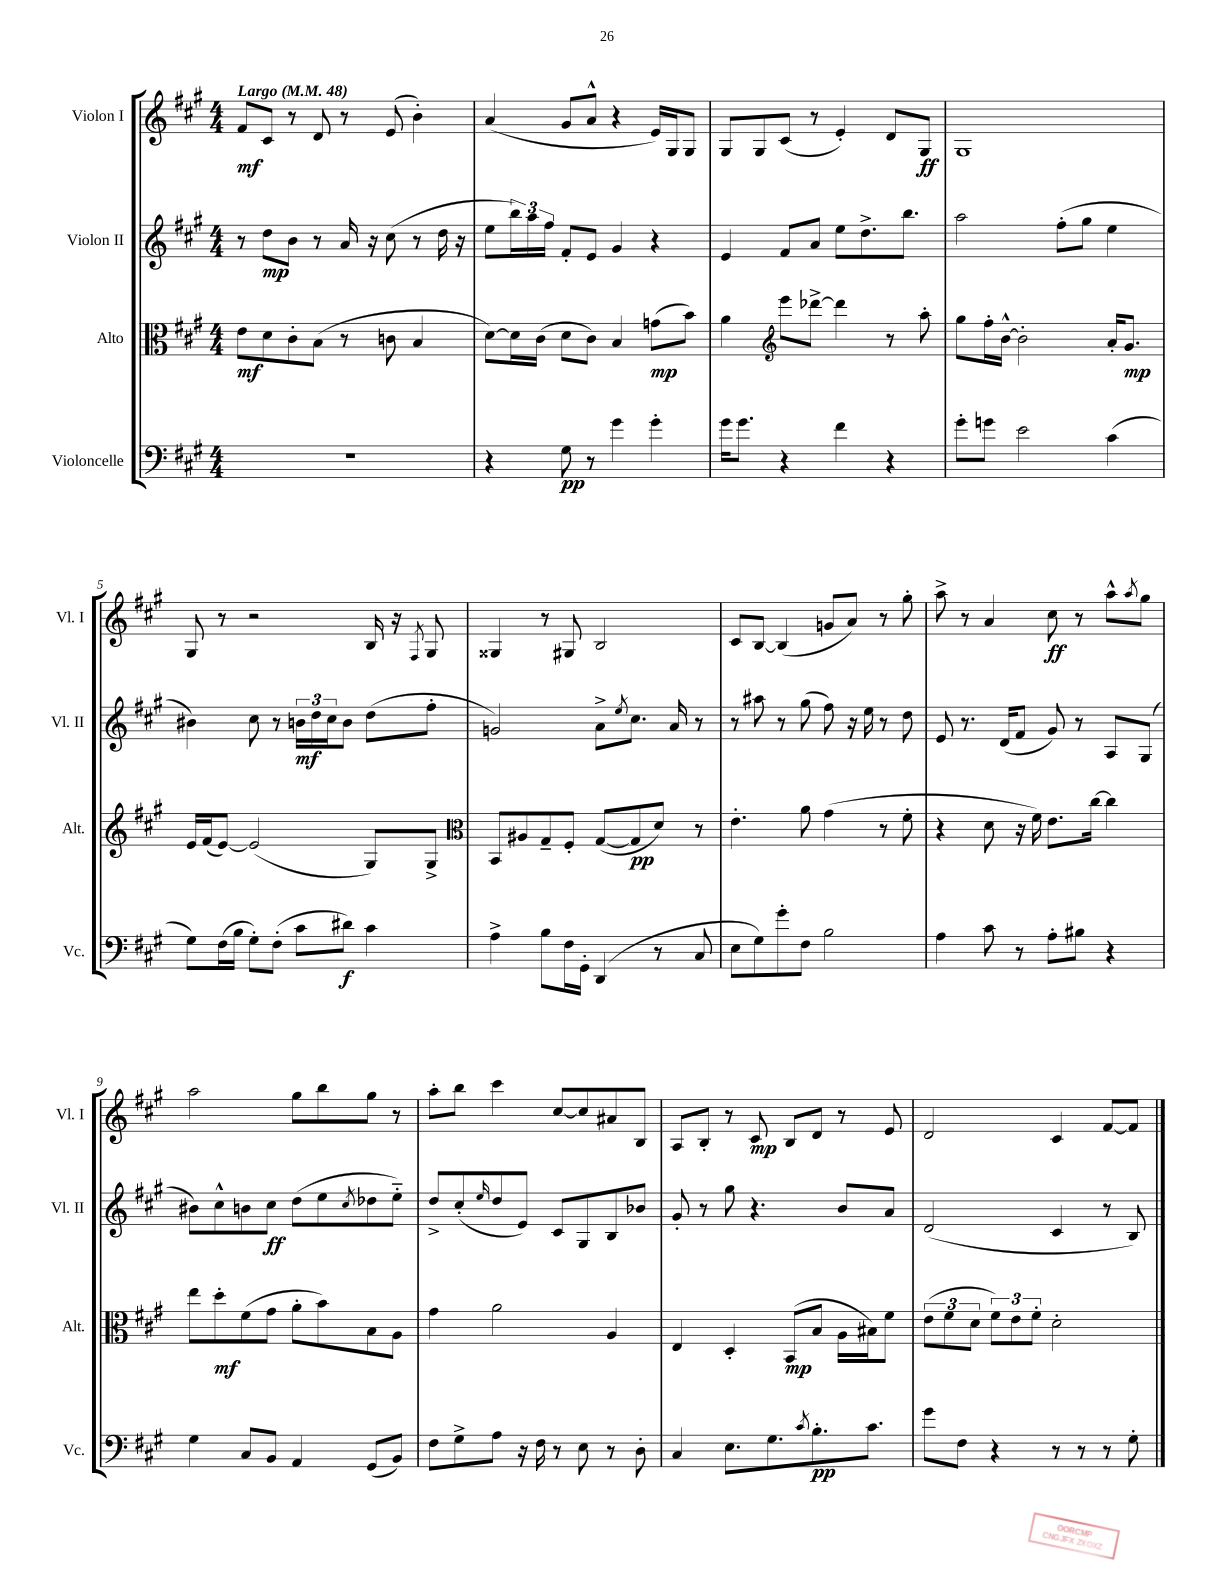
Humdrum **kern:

**kern	**dynam	**kern	**dynam	**kern	**dynam	**kern	**dynam
*part4	*part4	*part3	*part3	*part2	*part2	*part1	*part1
*staff4	*staff4	*staff3	*staff3	*staff2	*staff2	*staff1	*staff1
*I"Violoncelle	*	*I"Alto	*	*I"Violon II	*	*I"Violon I	*
*I'Vc.	*	*I'Alt.	*	*I'Vl. II	*	*I'Vl. I	*
*clefF4	*	*clefC3	*	*clefG2	*	*clefG2	*
*k[f#c#g#]	*	*k[f#c#g#]	*	*k[f#c#g#]	*	*k[f#c#g#]	*
*M4/4	*	*M4/4	*	*M4/4	*	*M4/4	*
*MM48	*	*MM48	*	*MM48	*	*MM48	*
=1	=1	=1	=1	=1	=1	=1	=1
!	!	!	!	!	!	!LO:TX:a:B:t=Largo	!
1r	.	8e\L	mf	8r	.	8f#/L	mf
.	.	8d\	.	8dd\L	mp	8c#/J	.
.	.	8c#'\	.	8b\J	.	8r	.
.	.	(8B\J	.	8r	.	8d/	.
.	.	8r	.	16a/	.	8r	.
.	.	.	.	16r	.	.	.
.	.	8cn\	.	(8cc#\	.	(8e/	.
.	.	4B/	.	8r	.	4b'\)	.
.	.	.	.	16dd\	.	.	.
.	.	.	.	16r	.	.	.
=2	=2	=2	=2	=2	=2	=2	=2
4r	.	[8d\L)	.	8ee\L	.	(4a/	.
.	.	16d\L]	.	24bb\L)	.	.	.
.	.	.	.	24aa\	.	.	.
.	.	(16c#\JJ	.	.	.	.	.
.	.	.	.	24ff#\JJ	.	.	.
8G#\	pp	8d\L	.	8f#'/L	.	8g#/L	.
8r	.	8c#\J)	.	8e/J	.	8a^^/J	.
4g#\	.	4B/	.	4g#/	.	4r	.
4g#'\	.	(8gn\L	mp	4r	.	16e/LL)	.
.	.	.	.	.	.	16G#/J	.
.	.	8b\J)	.	.	.	8G#/J	.
=3	=3	=3	=3	=3	=3	=3	=3
16g#\KL	.	4a\	.	4e/	.	8G#/L	.
8.g#\J	.	.	.	.	.	.	.
.	.	.	.	.	.	8G#/	.
*	*	*clefG2	*	*	*	*	*
4r	.	8eee\L	.	8f#/L	.	(8c#/J	.
.	.	[8ddd-X^\J	.	8a/J	.	8r	.
4f#\	.	4ddd-\]	.	8ee\L	.	4e'/)	.
.	.	.	.	8.dd^\	.	.	.
4r	.	8r	.	.	.	8d/L	.
.	.	.	.	8.bb\J	.	.	.
.	.	8aa'\	.	.	.	8G#/J	ff
=4	=4	=4	=4	=4	=4	=4	=4
8g#'\L	.	8gg#\L	.	2aa\	.	1G#	.
8gn\J	.	16ff#'\L	.	.	.	.	.
.	.	[16b^^\JJ	.	.	.	.	.
2e\	.	2b'\]	.	.	.	.	.
.	.	.	.	(8ff#'\L	.	.	.
.	.	.	.	8gg#\J	.	.	.
(4c#\	.	16a'/KL	.	4ee\	.	.	.
.	.	8.g#/J	mp	.	.	.	.
!!LO:LB:g=z
=5	=5	=5	=5	=5	=5	=5	=5
8G#\L)	.	16e/LL	.	4b#X\)	.	8G#/	.
.	.	(16f#/J	.	.	.	.	.
(16F#\L	.	[8e/J)	.	.	.	8r	.
16B\JJ	.	.	.	.	.	.	.
8G#'\L)	.	(2e/]	.	8cc#\	.	2r	.
(8F#'\J	.	.	.	8r	.	.	.
8c#\L	.	.	.	24bn\LL	mf	.	.
.	.	.	.	24dd\	.	.	.
.	.	.	.	24cc#\J	.	.	.
8d#X\J)	f	.	.	8b\J	.	.	.
4c#\	.	8G#/L)	.	(8dd\L	.	16B/	.
.	.	.	.	.	.	16r	.
.	.	.	.	.	.	8qF#/	.
.	.	8G#^/J	.	8ff#'\J	.	8G#/	.
=6	=6	=6	=6	=6	=6	=6	=6
*	*	*clefC3	*	*	*	*	*
4A^\	.	8BB/L	.	2gn/)	.	4G##X/	.
.	.	8A#X/	.	.	.	.	.
8B\L	.	8G#~/	.	.	.	8r	.
16F#\L	.	8F#'/J	.	.	.	8G#X/	.
16GG#'\JJ	.	.	.	.	.	.	.
(4DD/	.	([8G#/L	.	8a^\L	.	2B/	.
.	.	.	.	8qee/	.	.	.
.	.	8G#/]	pp	8.cc#\J	.	.	.
8r	.	8d/J)	.	.	.	.	.
.	.	.	.	16a/	.	.	.
8C#/	.	8r	.	8r	.	.	.
=7	=7	=7	=7	=7	=7	=7	=7
8E\L	.	4.e'\	.	8r	.	8c#/L	.
8G#\)	.	.	.	8aa#X\	.	[8B/J	.
8g#'\	.	.	.	8r	.	(4B/]	.
8F#\J	.	8a\	.	(8gg#\	.	.	.
2B\	.	(4g#\	.	8ff#\)	.	8gn/L	.
.	.	.	.	16r	.	8a/J)	.
.	.	.	.	16ee\	.	.	.
.	.	8r	.	8r	.	8r	.
.	.	8f#'\	.	8dd\	.	8gg#'\	.
=8	=8	=8	=8	=8	=8	=8	=8
4A\	.	4r	.	8e/	.	8aa^\	.
.	.	.	.	8.r	.	8r	.
8c#\	.	8d\	.	.	.	4a/	.
.	.	.	.	(16d/KL	.	.	.
8r	.	16r	.	8f#/J	.	.	.
.	.	16f#\)	.	.	.	.	.
8A'\L	.	8.e\L	.	8g#/)	.	8cc#\	ff
8B#X\J	.	.	.	8r	.	8r	.
.	.	[16cc#\Jk	.	.	.	.	.
4r	.	4cc#\]	.	8A/L	.	8aa^^\L	.
.	.	.	.	.	.	8qaa/	.
.	.	.	.	(8G#/J	.	8gg#\J	.
!!LO:LB:g=z
=9	=9	=9	=9	=9	=9	=9	=9
4G#\	.	8ee\L	.	8b#X\L)	.	2aa\	.
.	.	8dd'\	mf	8cc#^^\	.	.	.
8C#/L	.	(8f#\	.	8bn\	.	.	.
8BB/J	.	8g#\J	.	8cc#\J	ff	.	.
4AA/	.	8a'\L	.	(8dd\L	.	8gg#\L	.
.	.	8b\)	.	8ee\	.	8bb\	.
.	.	.	.	8qcc#/	.	.	.
(8GG#/L	.	8B\	.	8dd-X\	.	8gg#\J	.
8BB/J)	.	8A\J	.	8ee\J)	.	8r	.
=10	=10	=10	=10	=10	=10	=10	=10
8F#\L	.	4g#\	.	8dd^/L	.	8aa'\L	.
8G#^\	.	.	.	(8cc#'/	.	8bb\J	.
.	.	.	.	16qqee/	.	.	.
8A\J	.	2a\	.	8dd/	.	4ccc#\	.
16r	.	.	.	8e/J)	.	.	.
16F#\	.	.	.	.	.	.	.
8r	.	.	.	8c#/L	.	[8cc#/L	.
8E\	.	.	.	8G#/	.	8cc#/]	.
8r	.	4A/	.	8B/	.	8a#X/	.
8D'\	.	.	.	8b-X/J	.	8B/J	.
=11	=11	=11	=11	=11	=11	=11	=11
4C#/	.	4E/	.	8g#'/	.	8A/L	.
.	.	.	.	8r	.	8B'/J	.
8.E\L	.	4D'/	.	8gg#\	.	8r	.
.	.	.	.	4.r	.	8c#/	mp
8.G#\	.	.	.	.	.	.	.
.	.	(8BB/L	mp	.	.	8B/L	.
8qc#/	.	.	.	.	.	.	.
8.B'\	pp	8B/J	.	.	.	8d/J	.
.	.	16A\LL	.	8b/L	.	8r	.
8.c#\J	.	16B#X\J)	.	.	.	.	.
.	.	8f#\J	.	8a/J	.	8e/	.
=12	=12	=12	=12	=12	=12	=12	=12
8g#\L	.	(12e\L	.	(2d/	.	2d/	.
.	.	12f#\	.	.	.	.	.
8F#\J	.	.	.	.	.	.	.
.	.	12d\J	.	.	.	.	.
4r	.	12f#\L)	.	.	.	.	.
.	.	12e\	.	.	.	.	.
.	.	12f#'\J	.	.	.	.	.
8r	.	2d'\	.	4c#/	.	4c#/	.
8r	.	.	.	.	.	.	.
8r	.	.	.	8r	.	[8f#/L	.
8G#'\	.	.	.	8B/)	.	8f#/J]	.
==	==	==	==	==	==	==	==
*-	*-	*-	*-	*-	*-	*-	*-
